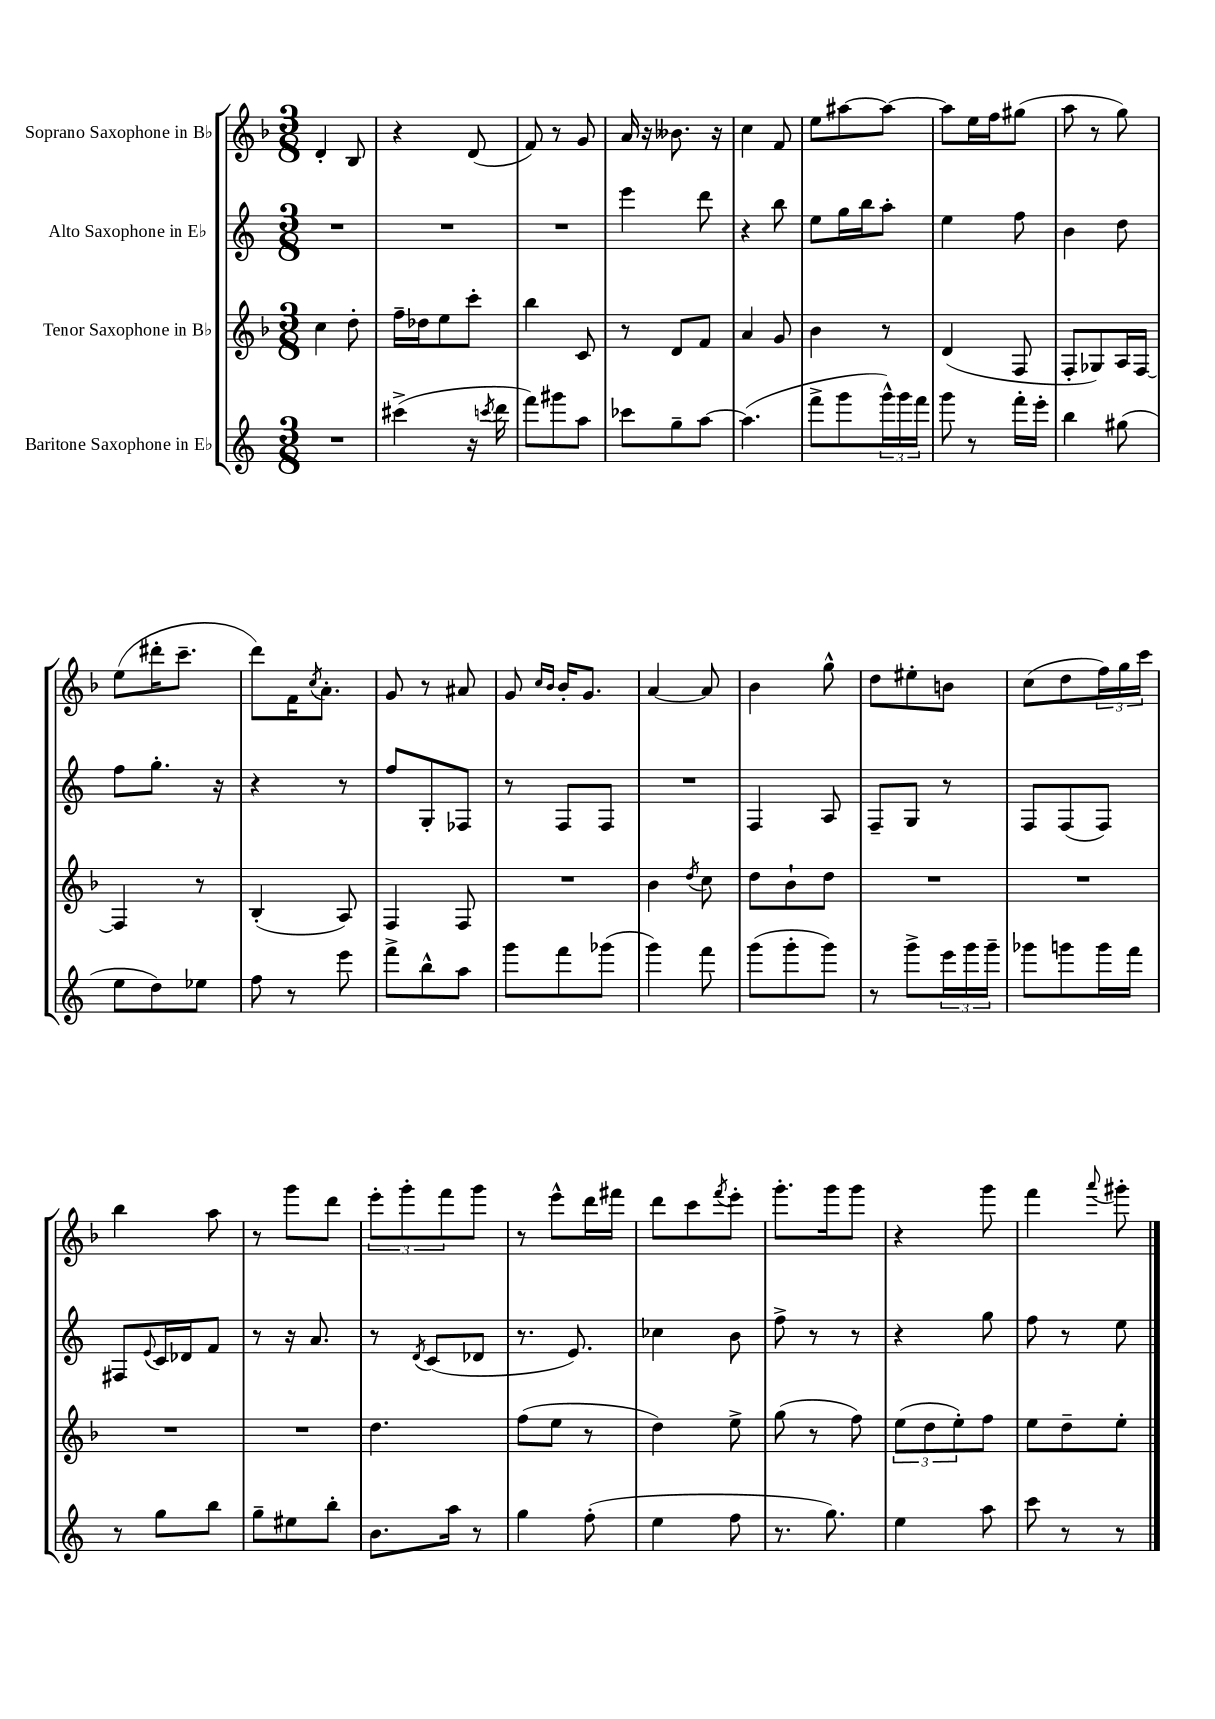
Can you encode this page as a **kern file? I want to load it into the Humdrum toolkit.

**kern	**kern	**kern	**kern
*part4	*part3	*part2	*part1
*staff4	*staff3	*staff2	*staff1
*I"Baritone Saxophone in E♭	*I"Tenor Saxophone in B♭	*I"Alto Saxophone in E♭	*I"Soprano Saxophone in B♭
*clefG2	*clefG2	*clefG2	*clefG2
*k[]	*k[b-]	*k[]	*k[b-]
*M3/8	*M3/8	*M3/8	*M3/8
=1	=1	=1	=1
4.r	4cc\	4.r	4d'/
.	8dd'\	.	8B-/
=2	=2	=2	=2
(4ccc#X^\	16ff~\LL	4.r	4r
.	16dd-X\J	.	.
.	8ee\	.	.
16r	8ccc'\J	.	(8d/
8qcccn/	.	.	.
16ddd\	.	.	.
=3	=3	=3	=3
8fff\L)	4bb-\	4.r	8f/)
8ggg#X\	.	.	8r
8aa\J	8c/	.	8g/
=4	=4	=4	=4
8ccc-X\L	8r	4eee\	16a/
.	.	.	16r
8gg~\	8d/L	.	8.b--X\
[8aa\J	8f/J	8ddd\	.
.	.	.	16r
=5	=5	=5	=5
(4.aa\]	4a/	4r	4cc\
.	8g/	8bb\	8f/
=6	=6	=6	=6
8fff^\L	4b-\	8ee\L	8ee\L
8ggg\	.	16gg\L	[8aa#X\
.	.	16bb\J	.
24ggg^^\L)	8r	8aa'\J	8aa#\J_
24ggg\	.	.	.
24fff\JJ	.	.	.
=7	=7	=7	=7
8ggg\	(4d/	4ee\	8aa#\L]
8r	.	.	16ee\L
.	.	.	16ff\J
16fff'\LL	8F/	8ff\	(8gg#X\J
16eee'\JJ	.	.	.
=8	=8	=8	=8
4bb\	8F'/L	4b\	8aa\
.	8G-X/)	.	8r
(8gg#X\	16A/L	8dd\	8gg\)
.	[16F/JJ	.	.
!!LO:LB:g=z
=9	=9	=9	=9
8ee\L	4F/]	8ff\L	(8ee\L
8dd\)	.	8.gg'\J	16ddd#X'\K
.	.	.	8.ccc~\J
8ee-X\J	8r	.	.
.	.	16r	.
=10	=10	=10	=10
8ff\	(4B-'/	4r	8ddd\L)
8r	.	.	16f\K
.	.	.	8qcc/
.	.	.	8.a'\J
8eee\	8A/)	8r	.
=11	=11	=11	=11
8fff^\L	4F/	8ff/L	8g/
8bb^^\	.	8G'/	8r
8aa\J	8F/	8F-X/J	8a#X/
=12	=12	=12	=12
8ggg\L	4.r	8r	8g/
.	.	.	16qqcc/LL
.	.	.	16qqb-/JJ
8fff\	.	8F/L	16b-'/KL
.	.	.	8.g/J
(8ggg-X\J	.	8F/J	.
=13	=13	=13	=13
4ggg\)	4b-\	4.r	[4a/
.	8qdd/	.	.
8fff\	8cc\	.	8a/]
=14	=14	=14	=14
(8ggg\L	8dd\L	4F/	4b-\
8ggg'\	8b-`\	.	.
8ggg\J)	8dd\J	8A/	8gg^^\
=15	=15	=15	=15
8r	4.r	8F~/L	8dd\L
8ggg^\L	.	8G/J	8ee#X'\
24eee\L	.	8r	8bn\J
24ggg\	.	.	.
24ggg~\JJ	.	.	.
=16	=16	=16	=16
8ggg-X\L	4.r	8F/L	(8cc\L
8gggn\	.	(8F/	8dd\
16ggg\L	.	8F/J)	24ff\L)
.	.	.	24gg\
16fff\JJ	.	.	.
.	.	.	24ccc\JJ
!!LO:LB:g=z
=17	=17	=17	=17
8r	4.r	8F#X/L	4bb-\
.	.	8qqe/	.
8gg\L	.	16c/L	.
.	.	16d-X/J	.
8bb\J	.	8f/J	8aa\
=18	=18	=18	=18
8gg~\L	4.r	8r	8r
8ee#X\	.	16r	8ggg\L
.	.	8.a/	.
8bb'\J	.	.	8ddd\J
=19	=19	=19	=19
8.b\L	4.dd\	8r	12eee'\L
.	.	.	12ggg'\
.	.	8qd/	.
.	.	(8c/L	.
.	.	.	12fff\
16aa\Jk	.	.	.
8r	.	8d-X/J	8ggg\J
=20	=20	=20	=20
4gg\	(8ff\L	8.r	8r
.	8ee\J	.	8eee^^\L
.	.	8.e/)	.
(8ff'\	8r	.	16ddd\L
.	.	.	16fff#X\JJ
=21	=21	=21	=21
4ee\	4dd\)	4cc-X\	8ddd\L
.	.	.	8ccc\
.	.	.	8qfff/
8ff\	8ee^\	8b\	8eee'\J
=22	=22	=22	=22
8.r	(8gg\	8ff^\	8.ggg'\L
.	8r	8r	.
8.gg\)	.	.	16ggg\k
.	8ff\)	8r	8ggg\J
=23	=23	=23	=23
4ee\	(12ee\L	4r	4r
.	12dd\	.	.
.	12ee'\)	.	.
8aa\	8ff\J	8gg\	8ggg\
=24	=24	=24	=24
8ccc\	8ee\L	8ff\	4fff\
8r	8dd~\	8r	.
.	.	.	8qqaaa/
8r	8ee'\J	8ee\	8ggg#X'\
==	==	==	==
*-	*-	*-	*-
